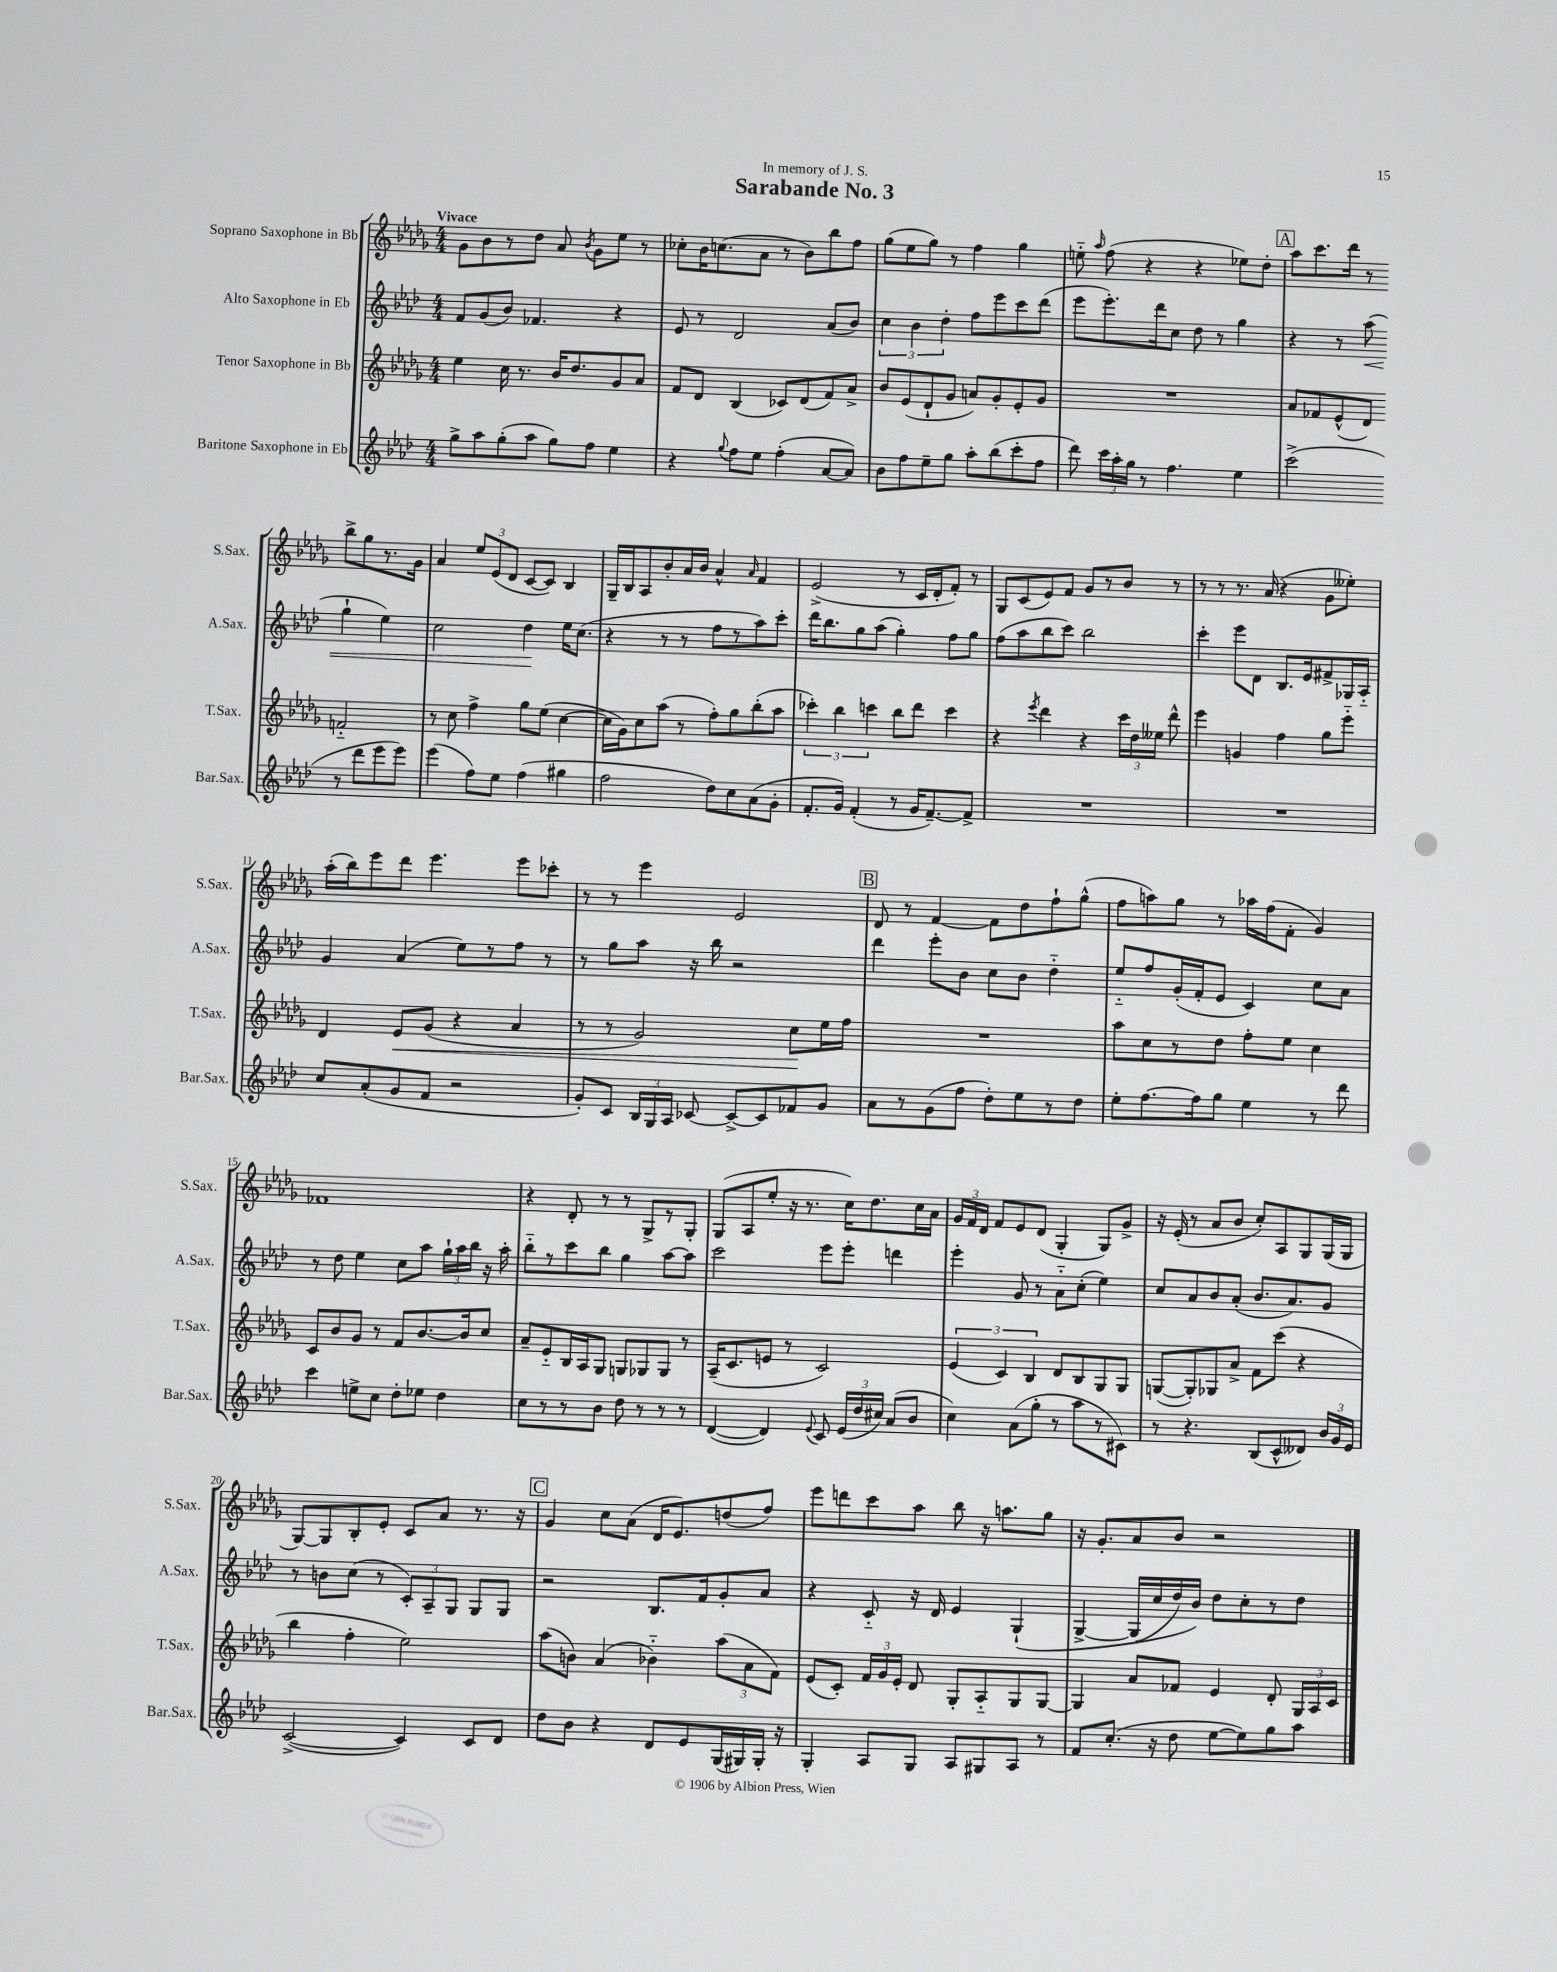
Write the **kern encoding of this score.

**kern	**kern	**kern	**kern
*staff4	*staff3	*staff2	*staff1
*clefG2	*clefG2	*clefG2	*clefG2
*k[b-e-a-d-]	*k[b-e-a-d-g-]	*k[b-e-a-d-]	*k[b-e-a-d-g-]
*M4/4	*M4/4	*M4/4	*M4/4
8gg^	4ee-	8f	8g-
8aa-	.	(8g	8b-
(8gg'	16cc	8b-)	8r
.	8.r	.	.
8aa-	.	4.f-	8dd-
8gg)	16b-	.	8a-
.	8.dd-	.	.
.	.	.	8qb-
8ff	.	.	8g-
4ee-	8g-	4r	8ee-
.	8a-	.	8r
=	=	=	=
4r	8f	8e-	8cc-'
.	8d-	8r	16b-
.	.	.	(8.cc
8qqgg	.	.	.
8ff	(4B-	2d-	.
8ee-	.	.	8a-
(4ff'	8c-)	.	8r
.	(8d-	.	8b-)
[8a-	8f)	(8a-	8bb-
8a-])	8a-^	8b-)	8ff
=	=	=	=
8b-	8b-	6cc	(8gg-
8ff	(8e-	.	8ee-
.	.	6b-	.
8ee-~	8d-`	.	8gg-)
.	.	6dd-'	.
8gg	8g-	.	8r
8aa-'	8a)	8ff	4ff
(8bb-	8g-'	8eee-	.
8ccc'	8e-'	8ccc	4gg-
8ff	8g-	(8ddd-	.
=	=	=	=
8ddd-)	1r	8eee-	8ee'~
.	.	.	16qqaa-
24ccc	.	8.eee-')	(8ff
24aa-'	.	.	.
24gg	.	.	.
8r	.	.	4r
.	.	16ddd-	.
4.ff	.	8cc	.
.	.	8dd-	4r
.	.	8r	.
4ee-	.	4gg	8ee-)
.	.	.	8dd-'
=	=	=	=
(2ccc^	8a-	4r	8aa-
.	8f-	.	8.ccc
.	(8e-^^	8r	.
.	.	.	16ddd-
.	8d-)	(8aa-	8r
8r	2f'~	4gg`	8bb-^
8ddd-	.	.	8gg-
8eee-	.	4ee-)	8.r
8eee-)	.	.	.
.	.	.	16g-
=	=	=	=
(4eee-	8r	2cc	4a-
.	8cc	.	.
8ff)	4ff^	.	12ee-
.	.	.	(12e-
8ee-	.	.	.
.	.	.	12d-
(4ff	8gg-	4dd-	[8c
.	(8ee-	.	8c])
4gg#	[4cc	16ee-	4B-
.	.	(8.cc	.
=	=	=	=
2ff	16cc]	4r	16G-~
.	16g-)	.	16B-
.	8cc	.	8A-
.	(8aa-	8r	8b-'
.	8r	8r	16a-
.	.	.	16b-
8dd-)	8ff')	8ff	4a-^^
8cc	8gg-	8r	.
.	.	.	16qqa-
(8a-	(8bb-'	8aa-)	4f
8g'	8aa-	8ccc'	.
=	=	=	=
8.f'	6ccc-')	16ddd-	(2e-^
.	.	8.bb-	.
.	6bb-	.	.
16g)	.	.	.
(4f'	.	8gg	.
.	6ccc	.	.
.	.	(8aa-	.
8r	8bb-	4gg')	8r
16g	8ddd-	.	16c
[8.f~)	.	.	16d-'
.	4ccc	8ff	8f')
8f^]	.	8gg	8r
=	=	=	=
1r	4r	(8ff	8G-
.	.	8aa-	(8c
.	8qeee-	.	.
.	4ddd-	8bb-	8e-)
.	.	8ccc)	8f
.	4r	2bb-	8g-
.	.	.	8r
.	24ccc	.	8b-
.	24dd-	.	.
.	24ee--	.	.
.	8ddd-^^	.	8r
=	=	=	=
1r	4eee-	4ccc'	8r
.	.	.	8r
.	4g	8eee-	8.r
.	.	8d-	.
.	.	.	(16a-
.	4ff	8.B-	4r
.	.	16e-	.
.	8gg-	8f#^	8g-
.	8eee-'~	16G-	8ee--')
.	.	16A-'~	.
=	=	=	=
8cc	4d-	4g	(16aa-'
.	.	.	16bb-)
(8a-'	.	.	8eee-
8g	8e-	(4a-	8ddd-
8f	(8g-	.	4.eee-
2r	4r	8ee-)	.
.	.	8r	.
.	4a-	8ff	8eee-
.	.	8r	8ccc-'
=	=	=	=
8g')	8r	8r	8r
8c	8r	8gg	8r
24B-	2g-)	8aa-	4eee-
24G	.	.	.
24A-	.	.	.
[8c-	.	16r	.
.	.	16bb-	.
8c-^_	.	2r	2e-
8c-]	.	.	.
8f-	8cc	.	.
8g	16ee-	.	.
.	16ff	.	.
=	=	=	=
8a-	1r	4ddd-	8d-
8r	.	.	8r
(8g	.	8eee-'	[4f
8ff	.	8b-	.
8dd-')	.	8cc	8f]
8ee-	.	8b-	8dd-
8r	.	4dd-'~	8ff`
8dd-	.	.	(8gg-^^
=	=	=	=
8ee-'	8aa-	8ee-'~	8ff
[8.ff	8cc	8ff	8aa)
.	8r	(16g'	8gg-
16ff]	.	16f'	.
8gg	8dd-	8e-	8r
4ee-	8ff'	4c)	16aa-
.	.	.	(16ff
.	8ee-	.	8f'
8r	4cc	8cc	4g-)
8ddd-	.	8a-	.
=	=	=	=
4ccc	8c	8r	1f-
.	8b-	8dd-	.
8ee^	8g-	4ee-	.
8cc	8r	.	.
8dd-'	8f	8cc	.
8ee-	[8.b-	8aa-	.
4dd-	.	24gg`	.
.	.	24aa-	.
.	16b-]	.	.
.	.	24bb-	.
.	8cc	16r	.
.	.	16aa-'	.
=	=	=	=
8cc	8a-~	8bb-'~	4r
8r	8e-'~	8r	.
8r	16B-	8ccc	8d-'
.	16A-	.	.
8b-	8G-	8bb-	8r
8dd-	8G	4gg	8r
8r	8G-	.	8G-^
8r	8G-	[8aa-	8r
8r	8r	8aa-]	8G-'
=	=	=	=
([4d-	(16A-~	2ccc	(8G-
.	8.c	.	.
.	.	.	8A-
4d-])	8e	.	8ee-'
.	8r	.	16r
.	.	.	8.r
8qqe-	.	.	.
8c	2c)	8eee-	.
(24e-	.	8eee-'	16cc)
24dd-	.	.	.
.	.	.	8.dd-
24cc#)	.	.	.
(8a-	.	4ddd	.
8b-	.	.	16cc
.	.	.	16a-
=	=	=	=
4cc)	(6e-	4eee-'	24g-
.	.	.	24f
.	.	.	24d-
.	.	.	8f
.	6c)	.	.
(8a-	.	8g	8e-
.	6B-	.	.
8gg'	.	8r	(8d-
8r	8d-	8a-'~	4G-'
8aa-	8B-	(8cc'	.
8r	8G-	4ee-)	8G-)
8c#)	8G-	.	8g-^
=	=	=	=
8r	([8G	8cc	16r
.	.	.	(16e-'
4.r	8G'])	8a-	8r
.	8G-	8b-	8a-
.	8a-^	(8a-'	8b-
(8B-	8f	8.b-	8cc')
8c^^	(8ccc	.	8A-
.	.	8.a-)	.
8d--)	4r	.	8G-
24b-	.	8g	(16G-
24g	.	.	.
.	.	.	16G-
24e-	.	.	.
=	=	=	=
([2c^	4bb-	8r	[8G-)
.	.	8b	8G-]
.	4ff'	(8cc	8B-'
.	.	8r	8e-'
4c])	2ee-)	12c')	8c
.	.	12A-~	.
.	.	.	8a-
.	.	12G	.
8c	.	8G	8.r
8d-	.	8G	.
.	.	.	16r
=	=	=	=
8dd-	(8aa-	2r	4g-
8b-	8b)	.	.
4r	(4a-	.	8cc
.	.	.	(8a-
8d-	4b-'~)	8.B-	16d-
.	.	.	8.e-)
8e-	.	.	.
.	.	16f	.
(16G	(12aa-	8g'	(8dd
16G#)	.	.	.
.	12a-	.	.
16G#'	.	8a-	8ff)
.	12f)	.	.
16r	.	.	.
=	=	=	=
4G'	(8e-	4r	8eee-
.	8c')	.	8ddd
8A-	24f	8c'~	8ccc
.	24g-	.	.
.	24e-'	.	.
8G	8d-	16r	8aa-
.	.	16d-	.
8A-	8G-'	4e-	8bb-
8G#	8A-'~	.	16r
.	.	.	8.aa
8A-	8G-	&(4G`	.
8r	[8G-	.	8gg-
=	=	=	=
8f	4G-]	[4G^	16r
.	.	.	8.g-'
(8.cc'	.	.	.
.	8a-	(16G]	8a-
16r	.	16cc	.
8dd-	8f-	16dd-)	8b-
.	.	16b-&)	.
[8ee-	4e-	8dd-	2r
8ee-])	.	8cc'	.
8gg	8d-'	8r	.
8aa-	24G-	8dd-	.
.	24A-	.	.
.	24c	.	.
==	==	==	==
*-	*-	*-	*-
